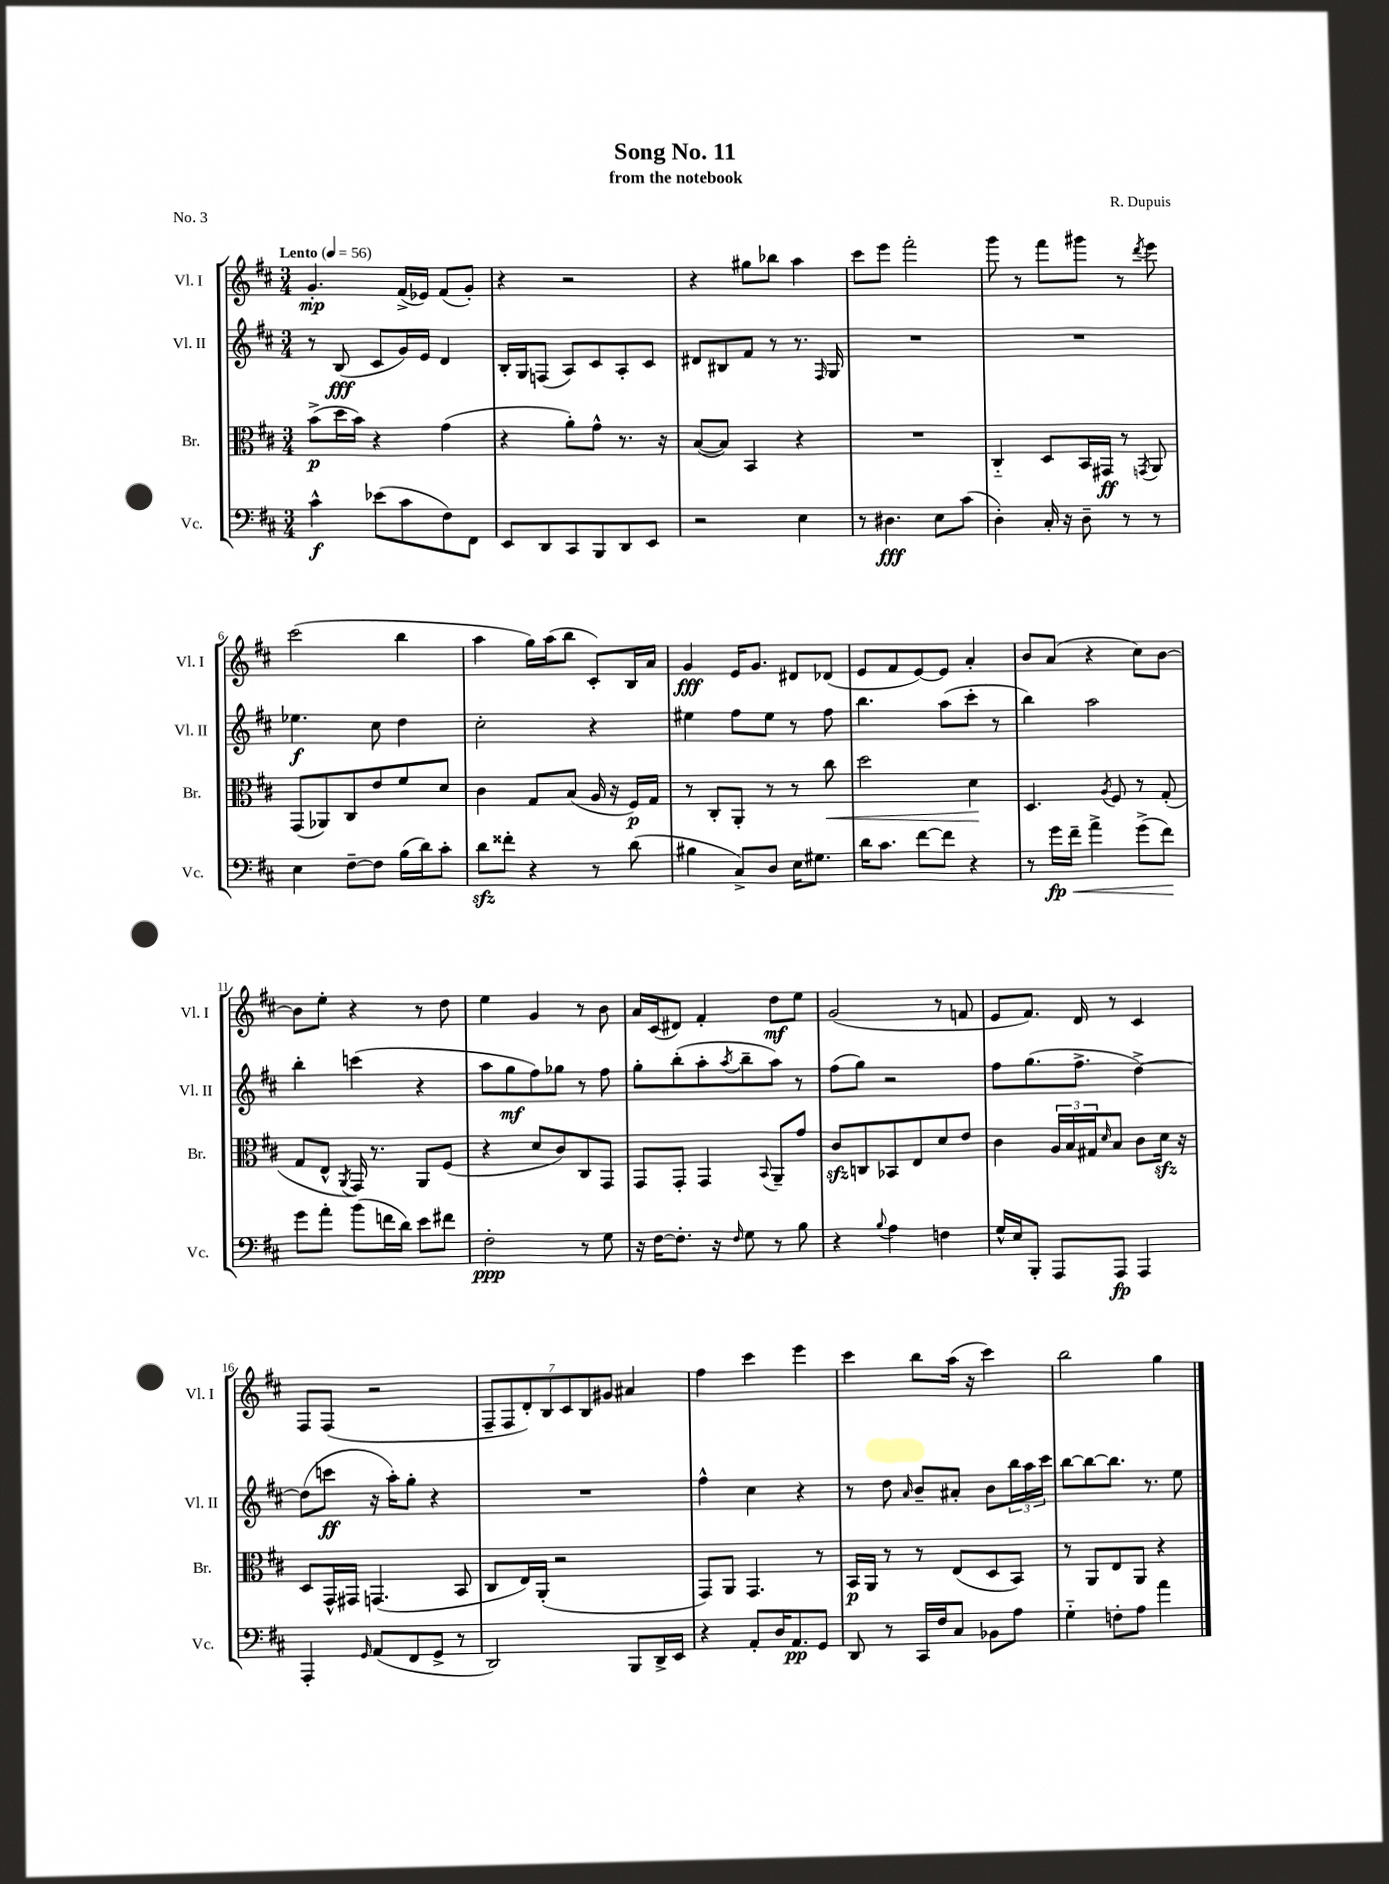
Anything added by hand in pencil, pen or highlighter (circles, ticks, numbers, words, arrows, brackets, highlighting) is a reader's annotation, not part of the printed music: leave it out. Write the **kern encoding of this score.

**kern	**dynam	**kern	**dynam	**kern	**dynam	**kern	**dynam
*part4	*part4	*part3	*part3	*part2	*part2	*part1	*part1
*staff4	*staff4	*staff3	*staff3	*staff2	*staff2	*staff1	*staff1
*I"Vc.	*	*I"Br.	*	*I"Vl. II	*	*I"Vl. I	*
*I'Vc.	*	*I'Br.	*	*I'Vl. II	*	*I'Vl. I	*
*clefF4	*	*clefC3	*	*clefG2	*	*clefG2	*
*k[f#c#]	*	*k[f#c#]	*	*k[f#c#]	*	*k[f#c#]	*
*M3/4	*	*M3/4	*	*M3/4	*	*M3/4	*
*MM56	*	*MM56	*	*MM56	*	*MM56	*
=1	=1	=1	=1	=1	=1	=1	=1
!	!	!	!	!	!	!LO:TX:a:B:t=Lento	!
4c#^^\	f	(8b^\L	p	8r	.	4.g'/	mp
.	.	16dd\L	.	(8B/	fff	.	.
.	.	16b\JJ)	.	.	.	.	.
(8e-X\L	.	4r	.	8c#/L	.	.	.
8c#\	.	.	.	16g/L)	.	(16f#^/LL	.
.	.	.	.	16e/JJ	.	16e-X/JJ)	.
8F#\)	.	(4g\	.	4d/	.	(8f#/L	.
8FF#\J	.	.	.	.	.	8g'/J)	.
=2	=2	=2	=2	=2	=2	=2	=2
8EE/L	.	4r	.	16B'/LL	.	4r	.
.	.	.	.	16G/J	.	.	.
8DD/	.	.	.	(8Fn/J	.	.	.
8CC#/	.	8a'\L)	.	8A/L)	.	2r	.
8BBB/	.	8g^^\J	.	8c#/	.	.	.
8DD/	.	8.r	.	8A'/	.	.	.
8EE/J	.	.	.	8c#/J	.	.	.
.	.	16r	.	.	.	.	.
=3	=3	=3	=3	=3	=3	=3	=3
2r	.	([8B/L	.	8d#X/L	.	4r	.
.	.	8B/J])	.	8B#X/	.	.	.
.	.	4BB/	.	8f#/J	.	8gg#X\L	.
.	.	.	.	8r	.	8bb-X\J	.
4E\	.	4r	.	8.r	.	4aa\	.
.	.	.	.	16qqF#/	.	.	.
.	.	.	.	16G/	.	.	.
=4	=4	=4	=4	=4	=4	=4	=4
8r	.	2.r	.	2.r	.	8ccc#\L	.
4.D#X\	fff	.	.	.	.	8eee\J	.
.	.	.	.	.	.	2fff#'\	.
8E\L	.	.	.	.	.	.	.
(8c#\J	.	.	.	.	.	.	.
=5	=5	=5	=5	=5	=5	=5	=5
4D'\)	.	4C#/	.	2.r	.	8ggg\	.
.	.	.	.	.	.	8r	.
16C#'/	.	8D/L	.	.	.	8fff#\L	.
16r	.	.	.	.	.	.	.
8D~\	.	16BB/L	.	.	.	8ggg#X\J	.
.	.	16GG#X/JJ	ff	.	.	.	.
8r	.	8r	.	.	.	8r	.
.	.	8qGGn/	.	.	.	8qddd/	.
8r	.	8AA/	.	.	.	8eee\	.
!!LO:LB:g=z
=6	=6	=6	=6	=6	=6	=6	=6
4E\	.	(8GG/L	.	4.ee-X\	f	(2ccc#\	.
.	.	8AA-X/)	.	.	.	.	.
[8F#~\L	.	8C#/	.	.	.	.	.
8F#\J]	.	8e/	.	8cc#\	.	.	.
(16B\LL	.	8f#/	.	4dd\	.	4bb\	.
16d\J)	.	.	.	.	.	.	.
8c#'\J	.	8d/J	.	.	.	.	.
=7	=7	=7	=7	=7	=7	=7	=7
8dzz\L	.	4c#\	.	2cc#'\	.	4aa\	.
8f##X'\J	.	.	.	.	.	.	.
4r	.	8G/L	.	.	.	16gg\LL)	.
.	.	.	.	.	.	(16aa\J	.
.	.	(8B/J	.	.	.	8bb\J	.
8r	.	16A/	.	4r	.	8c#'/L)	.
.	.	16r	.	.	.	.	.
(8d\	.	16F#/LL)	p	.	.	16B/L	.
.	.	16G/JJ	.	.	.	16a/JJ	.
=8	=8	=8	=8	=8	=8	=8	=8
4B#X\	.	8r	.	4ee#X\	.	4g/	fff
.	.	8C#'/L	.	.	.	.	.
8C#^/L)	.	8AA'/J	.	8ff#\L	.	16e/KL	.
.	.	.	.	.	.	8.g/J	.
8D/J	.	8r	.	8ee#\J	.	.	.
16E\KL	.	8r	.	8r	.	8d#X/L	.
8.G#X\J	.	.	.	.	.	.	.
!	!	!	!LO:HP:b	!	!	!	!
.	.	8cc#\	<	8ff#\	.	(8d-X/J	.
=9	=9	=9	=9	=9	=9	=9	=9
16d\KL	.	2dd\	.	4.bb\	.	8e/L	.
8.c#\J	.	.	.	.	.	.	.
.	.	.	.	.	.	8f#/	.
[8f#\L	.	.	.	.	.	[8e/)	.
8f#\J]	.	.	.	(8aa\L	.	8e/J]	.
4r	.	4d\	.	8ccc#'\J	.	4a'/	.
.	.	.	.	8r	.	.	.
.	.	.	[	.	.	.	.
=10	=10	=10	=10	=10	=10	=10	=10
8r	.	4.D/	.	4bb\)	.	8b/L	.
!	!LO:HP:b	!	!	!	!	!	!
16g\LL	< fp	.	.	.	.	(8a/J	.
16f#~\JJ	.	.	.	.	.	.	.
4a^\	.	.	.	2aa\	.	4r	.
.	.	8qA/	.	.	.	.	.
.	.	8F#/	.	.	.	.	.
(8g^\L	.	8r	.	.	.	8cc#\L)	.
8f#\J)	.	(8G'/	.	.	.	[8b\J	.
.	[	.	.	.	.	.	.
!!LO:LB:g=z
=11	=11	=11	=11	=11	=11	=11	=11
8g\L	.	8G/L	.	4bb'\	.	8b\L]	.
8a'\J	.	8E^^/J	.	.	.	8ee'\J	.
.	.	8qAA/	.	.	.	.	.
(8b\L	.	16GG/)	.	(4cccn\	.	4r	.
.	.	8.r	.	.	.	.	.
16fn\L	.	.	.	.	.	.	.
16d\JJ)	.	.	.	.	.	.	.
8e\L	.	8AA/L	.	4r	.	8r	.
8f#X\J	.	(8F#/J	.	.	.	8dd\	.
=12	=12	=12	=12	=12	=12	=12	=12
2F#'\	ppp	4r	.	8aa\L	.	4ee\	.
.	.	.	.	8gg\	mf	.	.
.	.	8d/L	.	8ff#\)	.	4g/	.
.	.	8c#/)	.	8gg-X\J	.	.	.
8r	.	8C#/	.	8r	.	8r	.
8G\	.	8GG/J	.	8ff#\	.	8b\	.
=13	=13	=13	=13	=13	=13	=13	=13
16r	.	8GG/L	.	8gg'\L	.	16a/LL	.
[16F#\KL	.	.	.	.	.	(16c#/J	.
8.F#'\J]	.	8GG'/J	.	(8bb'\	.	8d#X/J)	.
.	.	4GG/	.	8aa'\	.	4f#'/	.
16r	.	.	.	.	.	.	.
16qqF#/	.	.	.	8qaa/	.	.	.
8G\	.	.	.	8bb~\	.	.	.
.	.	8qqBB/	.	.	.	.	.
8r	.	8AA~/L	.	8aa\J)	.	8dd\L	mf
8B\	.	8g/J	.	8r	.	8ee\J	.
=14	=14	=14	=14	=14	=14	=14	=14
4r	.	8c#zz/L	.	(8ff#\L	.	(2g/	.
.	.	8Cn/	.	8gg\J)	.	.	.
8qqB/	.	.	.	.	.	.	.
4A\	.	8BB-X/	.	2r	.	.	.
.	.	8E/	.	.	.	.	.
4Fn\	.	8d/	.	.	.	8r	.
.	.	8e/J	.	.	.	8fn/	.
=15	=15	=15	=15	=15	=15	=15	=15
16G^^/LL	.	4c#\	.	8ff#\L	.	8e/L	.
16E/J	.	.	.	.	.	.	.
8BBB'/J	.	.	.	(8.gg\	.	8.f#/J)	.
8AAA/L	.	24A/LL	.	.	.	.	.
.	.	24B/	.	.	.	.	.
.	.	.	.	8.ff#^\J	.	16d/	.
.	.	24G#X/J	.	.	.	.	.
.	.	16qqd/	.	.	.	.	.
8AAA/J	fp	8B/J	.	.	.	8r	.
4AAA/	.	8c#\L	.	[4dd^\)	.	4c#/	.
.	.	16dzz\Jk	.	.	.	.	.
.	.	16r	.	.	.	.	.
!!LO:LB:g=z
=16	=16	=16	=16	=16	=16	=16	=16
4AAA'/	.	8D/L	.	(8dd\L]	.	8F#/L	.
.	.	16GG^^/L	.	8cccn\J	ff	(8F#/J	.
.	.	16GG#X/JJ	.	.	.	.	.
16qqGG/	.	.	.	.	.	.	.
(8AA/L	.	(4.GGn/	.	16r	.	2r	.
.	.	.	.	16aa'\KL)	.	.	.
8FF#/	.	.	.	8gg'\J	.	.	.
8GG^/J	.	.	.	4r	.	.	.
8r	.	8BB/	.	.	.	.	.
=17	=17	=17	=17	=17	=17	=17	=17
2DD/)	.	8C#/L	.	2.r	.	14F#~/L	.
.	.	.	.	.	.	14F#/	.
.	.	16E/L)	.	.	.	.	.
.	.	.	.	.	.	14d'/)	.
.	.	(16AA'/JJ	.	.	.	.	.
.	.	.	.	.	.	14B/	.
.	.	2r	.	.	.	.	.
.	.	.	.	.	.	14c#/	.
.	.	.	.	.	.	14B/	.
.	.	.	.	.	.	14g#X/J	.
8BBB/L	.	.	.	.	.	4a#X/	.
16DD^/L	.	.	.	.	.	.	.
16EE/JJ	.	.	.	.	.	.	.
=18	=18	=18	=18	=18	=18	=18	=18
4r	.	8GG/L)	.	4ff#^^\	.	4ff#\	.
.	.	8AA/J	.	.	.	.	.
8AA'/L	.	4.GG/	.	4cc#\	.	4ccc#\	.
16D/K	.	.	.	.	.	.	.
8.AA/	pp	.	.	.	.	.	.
.	.	.	.	4r	.	4eee\	.
8GG/J	.	8r	.	.	.	.	.
=19	=19	=19	=19	=19	=19	=19	=19
8DD/	.	16BB/LL	p	8r	.	4ccc#\	.
.	.	16AA/JJ	.	.	.	.	.
8r	.	8r	.	8dd\	.	.	.
.	.	.	.	16qqa/	.	.	.
16CC#/LL	.	8r	.	8b~/L	.	8bb\L	.
16F#/J	.	.	.	.	.	.	.
8C#/J	.	(8E/L	.	8a#X'/J	.	(16aa\Jk	.
.	.	.	.	.	.	16r	.
8BB-X\L	.	8D/	.	8b\L	.	4ccc#\)	.
8A\J	.	8BB/J)	.	24bb\L	.	.	.
.	.	.	.	24aa\	.	.	.
.	.	.	.	24ccc#\JJ	.	.	.
=20	=20	=20	=20	=20	=20	=20	=20
4G\	.	8r	.	[8bb\L	.	2bb\	.
.	.	8AA/L	.	8bb\_	.	.	.
8Fn'\L	.	8E/	.	8.bb\J]	.	.	.
8A\J	.	8AA/J	.	.	.	.	.
.	.	.	.	8.r	.	.	.
4a\	.	4r	.	.	.	4gg\	.
.	.	.	.	8ee\	.	.	.
==	==	==	==	==	==	==	==
*-	*-	*-	*-	*-	*-	*-	*-
